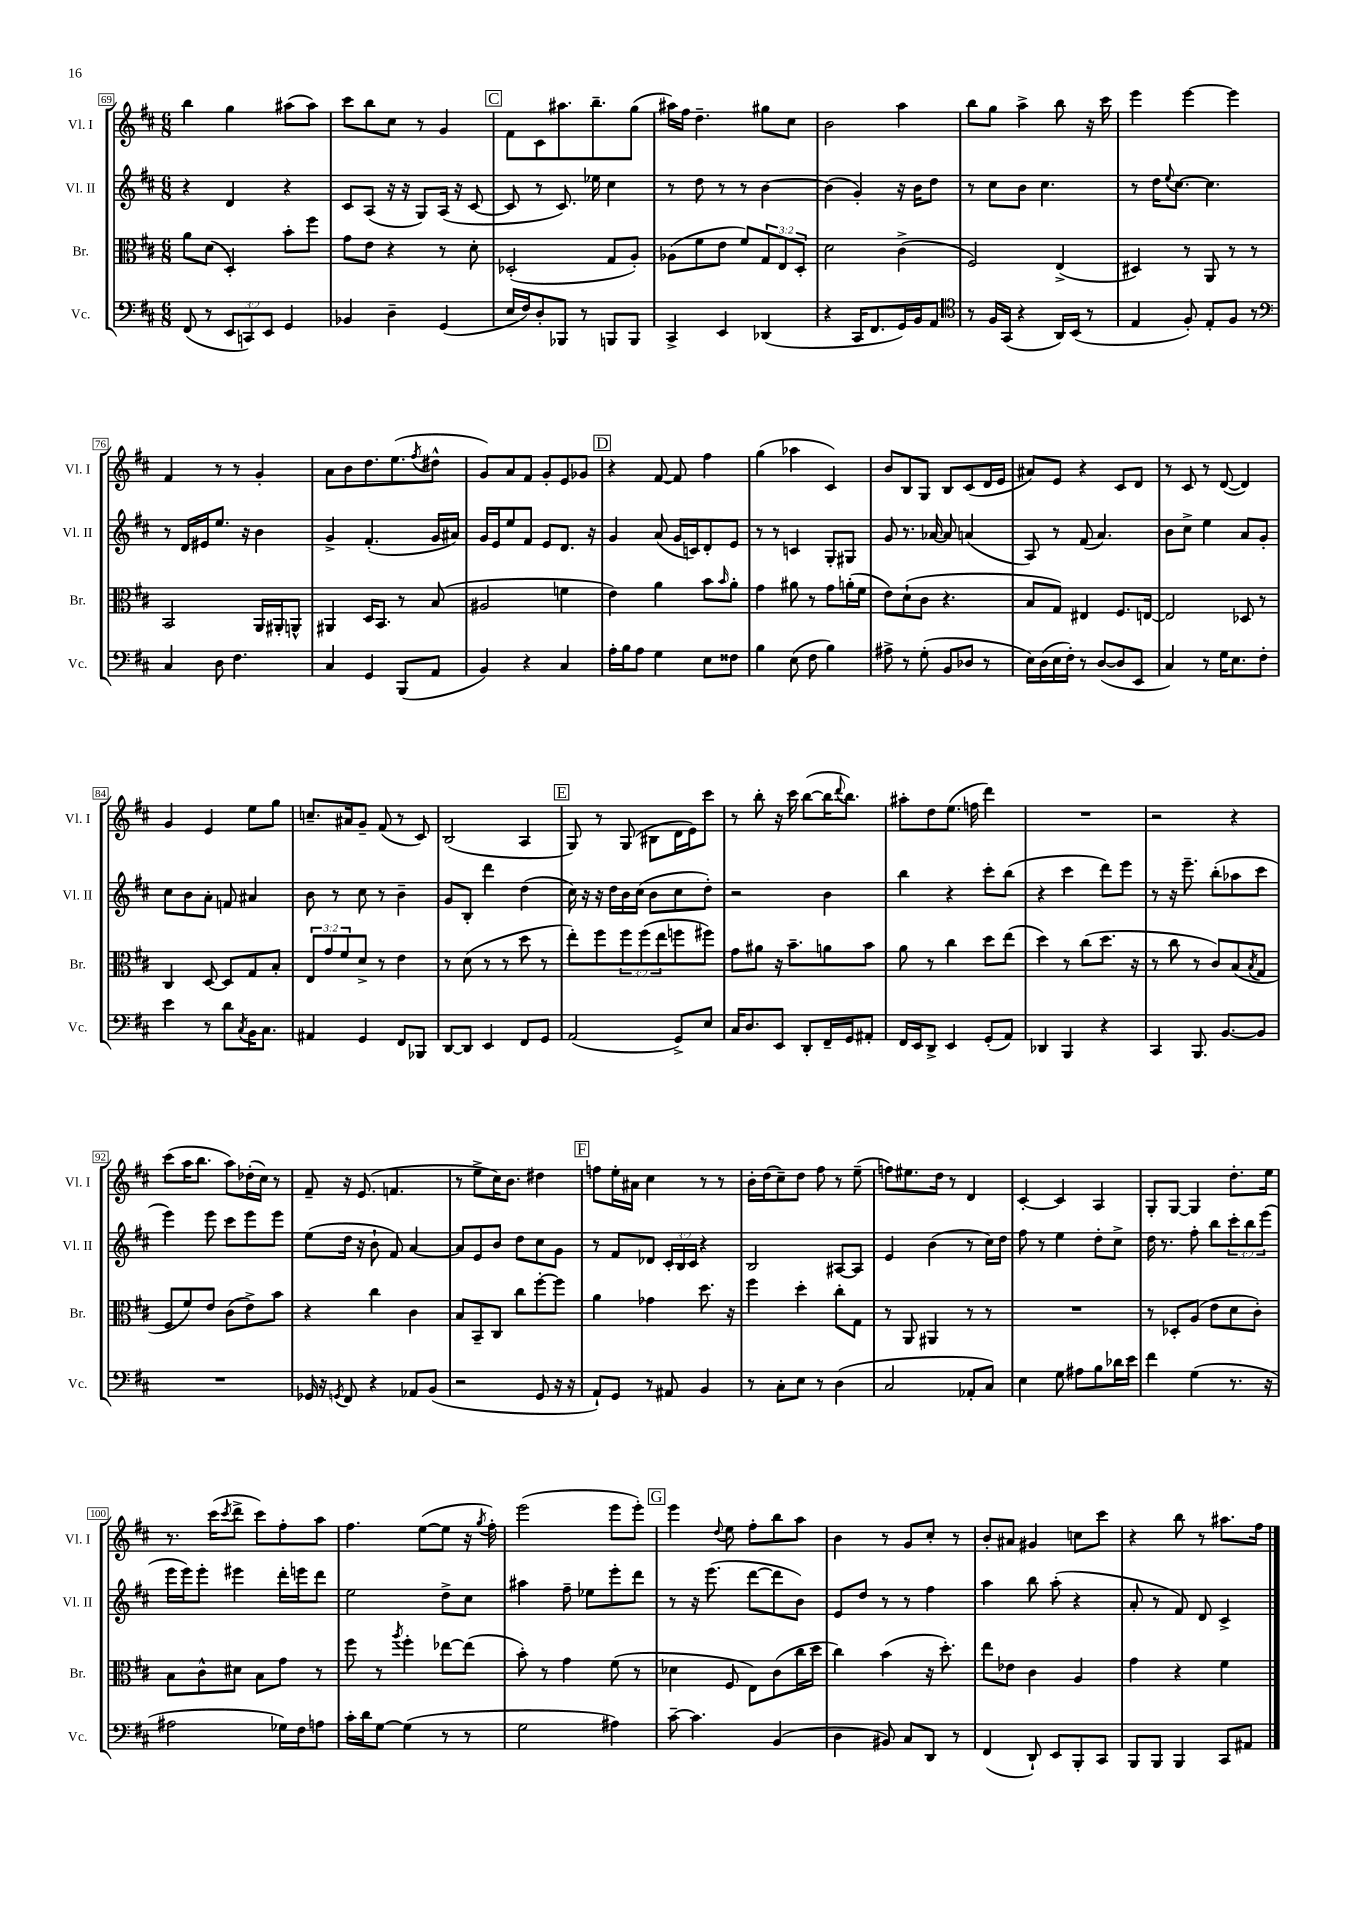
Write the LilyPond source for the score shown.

<<
\new StaffGroup <<
\new Staff = "s0" \with { instrumentName = "Vl. I" shortInstrumentName = "Vl. I" } {
    \clef treble \key d \major \numericTimeSignature \time 6/8
    b''4 g''4 ais''8( ais''8) |
    cis'''8 b''8 cis''8 r8 g'4 |
    \mark \markup { \box "C" } fis'8 cis'8 ais''8. b''8.-- g''8( |
    ais''16) fis''16 d''4.-- gis''8 cis''8 |
    b'2 a''4 |
    b''8 g''8 a''4-> b''8 r16 cis'''16 |
    e'''4 e'''4~ e'''4 |
    fis'4 r8 r8 g'4-. |
    a'8 b'8 d''8. e''8.( \acciaccatura { fis''8 } dis''8-^ |
    g'8) a'8 fis'8 g'8-. e'8 ges'8 |
    \mark \markup { \box "D" } r4 fis'8~ fis'8 fis''4 |
    g''4( aes''4 cis'4) |
    b'8 b8 g8 b8 cis'8( d'16 e'16 |
    ais'8) e'8 r4 cis'8 d'8 |
    r8 cis'8 r8 d'8~( d'4) |
    g'4 e'4 e''8 g''8 |
    c''8.-- ais'16 g'8-- fis'8( r8 cis'8) |
    b2( a4 |
    \mark \markup { \box "E" } g8) r8 g8( bis8 d'16 e'16) cis'''8 |
    r8 b''8-. r16 cis'''16 b''8~( b''16 \appoggiatura { d'''8 } b''8.) |
    ais''8-. d''8 e''8.( f''16 d'''4) |
    R2. |
    r2 r4 |
    cis'''8( a''16 b''8. a''8) des''16-.( cis''16) r8 |
    fis'8-- r16 e'8.( f'4. |
    r8 e''8-> cis''16) b'8. dis''4 |
    \mark \markup { \box "F" } f''8 e''16-. ais'16 cis''4 r8 r8 |
    b'16-. d''16( cis''8--) d''8 fis''8 r8 e''8--( |
    f''8) eis''8. d''16 r8 d'4 |
    cis'4~-. cis'4 a4 |
    g8-. g8~ g4 d''8.-. e''16 |
    r8. cis'''16( \acciaccatura { cis'''8 } d'''8-> cis'''8) fis''8-. a''8 |
    fis''4. e''8~( e''8 r16 \acciaccatura { g''8 } fis''16-.) |
    e'''2( e'''8 e'''8-.) |
    \mark \markup { \box "G" } e'''4 \appoggiatura { d''8 } e''8 fis''8-. b''8 a''8 |
    b'4 r8 g'8 cis''8-. r8 |
    b'8-. ais'8 gis'4 c''8 cis'''8 |
    r4 b''8 r8 ais''8. fis''16 \bar "|." |
}
\new Staff = "s1" \with { instrumentName = "Vl. II" shortInstrumentName = "Vl. II" } {
    \clef treble \key d \major \numericTimeSignature \time 6/8 \override Staff.TupletNumber.text = #tuplet-number::calc-fraction-text
    r4 d'4 r4 |
    cis'8 a8( r16 r16 g8) a16( r16 cis'8~ |
    \mark \markup { \box "C" } cis'8 r8 cis'8.) ees''16 cis''4 |
    r8 d''8 r8 r8 b'4~ |
    b'4( g'4-.) r16 b'16 d''8 |
    r8 cis''8 b'8 cis''4. |
    r8 d''16 \appoggiatura { e''8 } cis''8.~ cis''4. |
    r8 d'16 eis'16 e''8. r16 b'4 |
    g'4-> fis'4.-.( g'16 ais'16) |
    g'16 e'16 e''8 fis'8 e'8 d'8. r16 |
    \mark \markup { \box "D" } g'4 a'8( g'16 c'16) d'8-. e'8 |
    r8 r8 c'4 g8-. gis8 |
    g'8 r8. aes'16~ aes'8 a'4( |
    a8) r8 fis'8( a'4.) |
    b'8 cis''8-> e''4 a'8 g'8-. |
    cis''8 b'8 a'8-. f'8 ais'4 |
    b'8 r8 cis''8 r8 b'4-- |
    g'8 b8-. d'''4 d''4( |
    \mark \markup { \box "E" } cis''16) r16 r16 d''16 b'16 cis''16( b'8 cis''8 d''8-.) |
    r2 b'4 |
    b''4 r4 cis'''8-. b''8( |
    r4 cis'''4 d'''8) e'''8 |
    r8 r16 e'''8.-- b''8-.( aes''8 cis'''8 |
    e'''4) e'''8 cis'''8 e'''8 e'''8 |
    e''8( d''16 r16 b'8-! fis'8) a'4~ |
    a'8 e'8 b'8 d''8 cis''8 g'8 |
    \mark \markup { \box "F" } r8 fis'8 des'8 \tuplet 3/2 { cis'16-. b16 cis'16 } r4 |
    b2 ais8~ ais8 |
    e'4 b'4( r8 cis''16) d''16 |
    fis''8 r8 e''4 d''8-. cis''8-> |
    d''16 r8. fis''8-. b''8 \tuplet 3/2 { cis'''8-. b''8 e'''8( } |
    e'''16 e'''16) e'''8-. eis'''4 d'''16-. e'''16 d'''8 |
    e''2 d''8-> cis''8 |
    ais''4 fis''8-- ees''8 e'''8-. d'''8 |
    \mark \markup { \box "G" } r8 r16 e'''8.( d'''8~ d'''8 b'8) |
    e'8 d''8 r8 r8 fis''4 |
    a''4 b''8 a''8-.( r4 |
    a'8-. r8 fis'8) d'8 cis'4-> \bar "|." |
}
\new Staff = "s2" \with { instrumentName = "Br." shortInstrumentName = "Br." } {
    \clef alto \key d \major \numericTimeSignature \time 6/8 \override Staff.TupletNumber.text = #tuplet-number::calc-fraction-text
    a'8 d'8( d4-.) b'8-. fis''8 |
    g'8 e'8 r4 r8 d'8-. |
    \mark \markup { \box "C" } des2-.( g8 a8-.) |
    aes8( fis'8 e'8 fis'8) \tuplet 3/2 { g8 e8 d8-. } |
    d'2 cis'4->( |
    fis2) e4->( |
    dis4) r8 a,8 r8 r8 |
    b,2 a,16 ais,16-. a,8-^ |
    ais,4 d16 b,8. r8 b8( |
    ais2 f'4 |
    \mark \markup { \box "D" } e'4) a'4 b'8 \grace { b'16 } a'8-. |
    g'4 ais'8 r8 g'8 a'16-.( fis'16 |
    e'8) d'8-!( cis'8 r4. |
    b8 g8) eis4 fis8. e16~ |
    e2 des8 r8 |
    cis4 d8~ d8 g8 b8-. |
    \tuplet 3/2 { e8 g'8 fis'8 } d'8-> r8 e'4 |
    r8 d'8( r8 r8 d''8 r8 |
    \mark \markup { \box "E" } e''8-.) fis''8 \tuplet 3/2 { fis''8 fis''8( e''8 } f''8 fis''8) |
    g'8 ais'8 r16 b'8.-- a'8 b'8 |
    a'8 r8 cis''4 d''8 e''8( |
    d''4) r8 cis''8( d''8. r16 |
    r8 cis''8 r8 cis'8) b8( \acciaccatura { b8 } g8 |
    fis8 fis'8) e'8 cis'8( e'8->) b'8 |
    r4 cis''4 cis'4 |
    b8 b,8-- cis8 cis''8 fis''8~-. fis''8 |
    \mark \markup { \box "F" } a'4 ges'4 d''8. r16 |
    fis''4 d''4-. cis''8-. g8 |
    r8 a,8 ais,4 r8 r8 |
    R2. |
    r8 des8-. a8( e'8 d'8 cis'8-.) |
    b8 cis'8-^ dis'8 b8 g'8 r8 |
    fis''8 r8 \acciaccatura { a''8 } fis''4-. ees''8~ ees''8( |
    b'8-.) r8 g'4 fis'8( r8 |
    \mark \markup { \box "G" } des'4 fis8 e8) cis'8( cis''16 d''16 |
    cis''4) b'4( r16 d''8.-.) |
    e''8 ees'8 cis'4 a4 |
    g'4 r4 fis'4 \bar "|." |
}
\new Staff = "s3" \with { instrumentName = "Vc." shortInstrumentName = "Vc." } {
    \clef bass \key d \major \numericTimeSignature \time 6/8 \override Staff.TupletNumber.text = #tuplet-number::calc-fraction-text
    fis,8( r8 \tuplet 3/2 { e,8 c,8) e,8 } g,4 |
    bes,4 d4-- g,4( |
    \mark \markup { \box "C" } e16 fis16) d8-. bes,,8 r8 b,,8 b,,8 |
    cis,4-> e,4 des,4( |
    r4 cis,16 fis,8. g,16) b,16 a,8 |
    \clef tenor r8 fis16 g,16( r4 a,16) b,16( r8 |
    e4 fis8-.) e8-. fis8 r8 |
    \clef bass cis4 d8 fis4. |
    cis4 g,4 b,,8( a,8 |
    b,4) r4 cis4 |
    \mark \markup { \box "D" } a16-. b16 a8 g4 e8 fisis8 |
    b4 e8( fis8 b4) |
    ais8-> r8 g8-.( b,8 des8 r8 |
    e16) d16( e16 fis16-.) r8 d8~( d8 e,8 |
    cis4) r8 g16 e8. fis8-. |
    e'4 r8 d'8 \acciaccatura { cis8 } b,16 cis8. |
    ais,4 g,4 fis,8 bes,,8 |
    d,8~ d,8 e,4 fis,8 g,8 |
    \mark \markup { \box "E" } a,2( g,8->) e8 |
    cis16 d8. e,8 d,8-. fis,16-- g,16 ais,8-. |
    fis,16 e,16 d,8-> e,4 g,8-.( a,8) |
    des,4 b,,4 r4 |
    cis,4 b,,8. b,8.~ b,8 |
    R2. |
    ges,16 r16 \acciaccatura { g,8 } fis,8 r4 aes,8 b,8( |
    r2 g,8 r16 r16 |
    \mark \markup { \box "F" } a,8-!) g,8 r8 ais,8 b,4 |
    r8 cis8-. e8 r8 d4( |
    cis2 aes,8-. cis8) |
    e4 g8 ais8 b8 des'16 e'16 |
    fis'4 g4( r8. r16 |
    ais2 ges16) fis16 a8 |
    cis'16-. d'16 g8~ g4( r8 r8 |
    g2 ais4) |
    \mark \markup { \box "G" } cis'8~-- cis'4. b,4( |
    d4 bis,8) cis8 d,8 r8 |
    fis,4( d,8-!) e,8 b,,8-. cis,8 |
    b,,8 b,,8 b,,4 cis,8 ais,8 \bar "|." |
}
>>
>>
\layout { \context { \Score currentBarNumber = #69 \override BarNumber.stencil = #(make-stencil-boxer 0.1 0.3 ly:text-interface::print) } }
